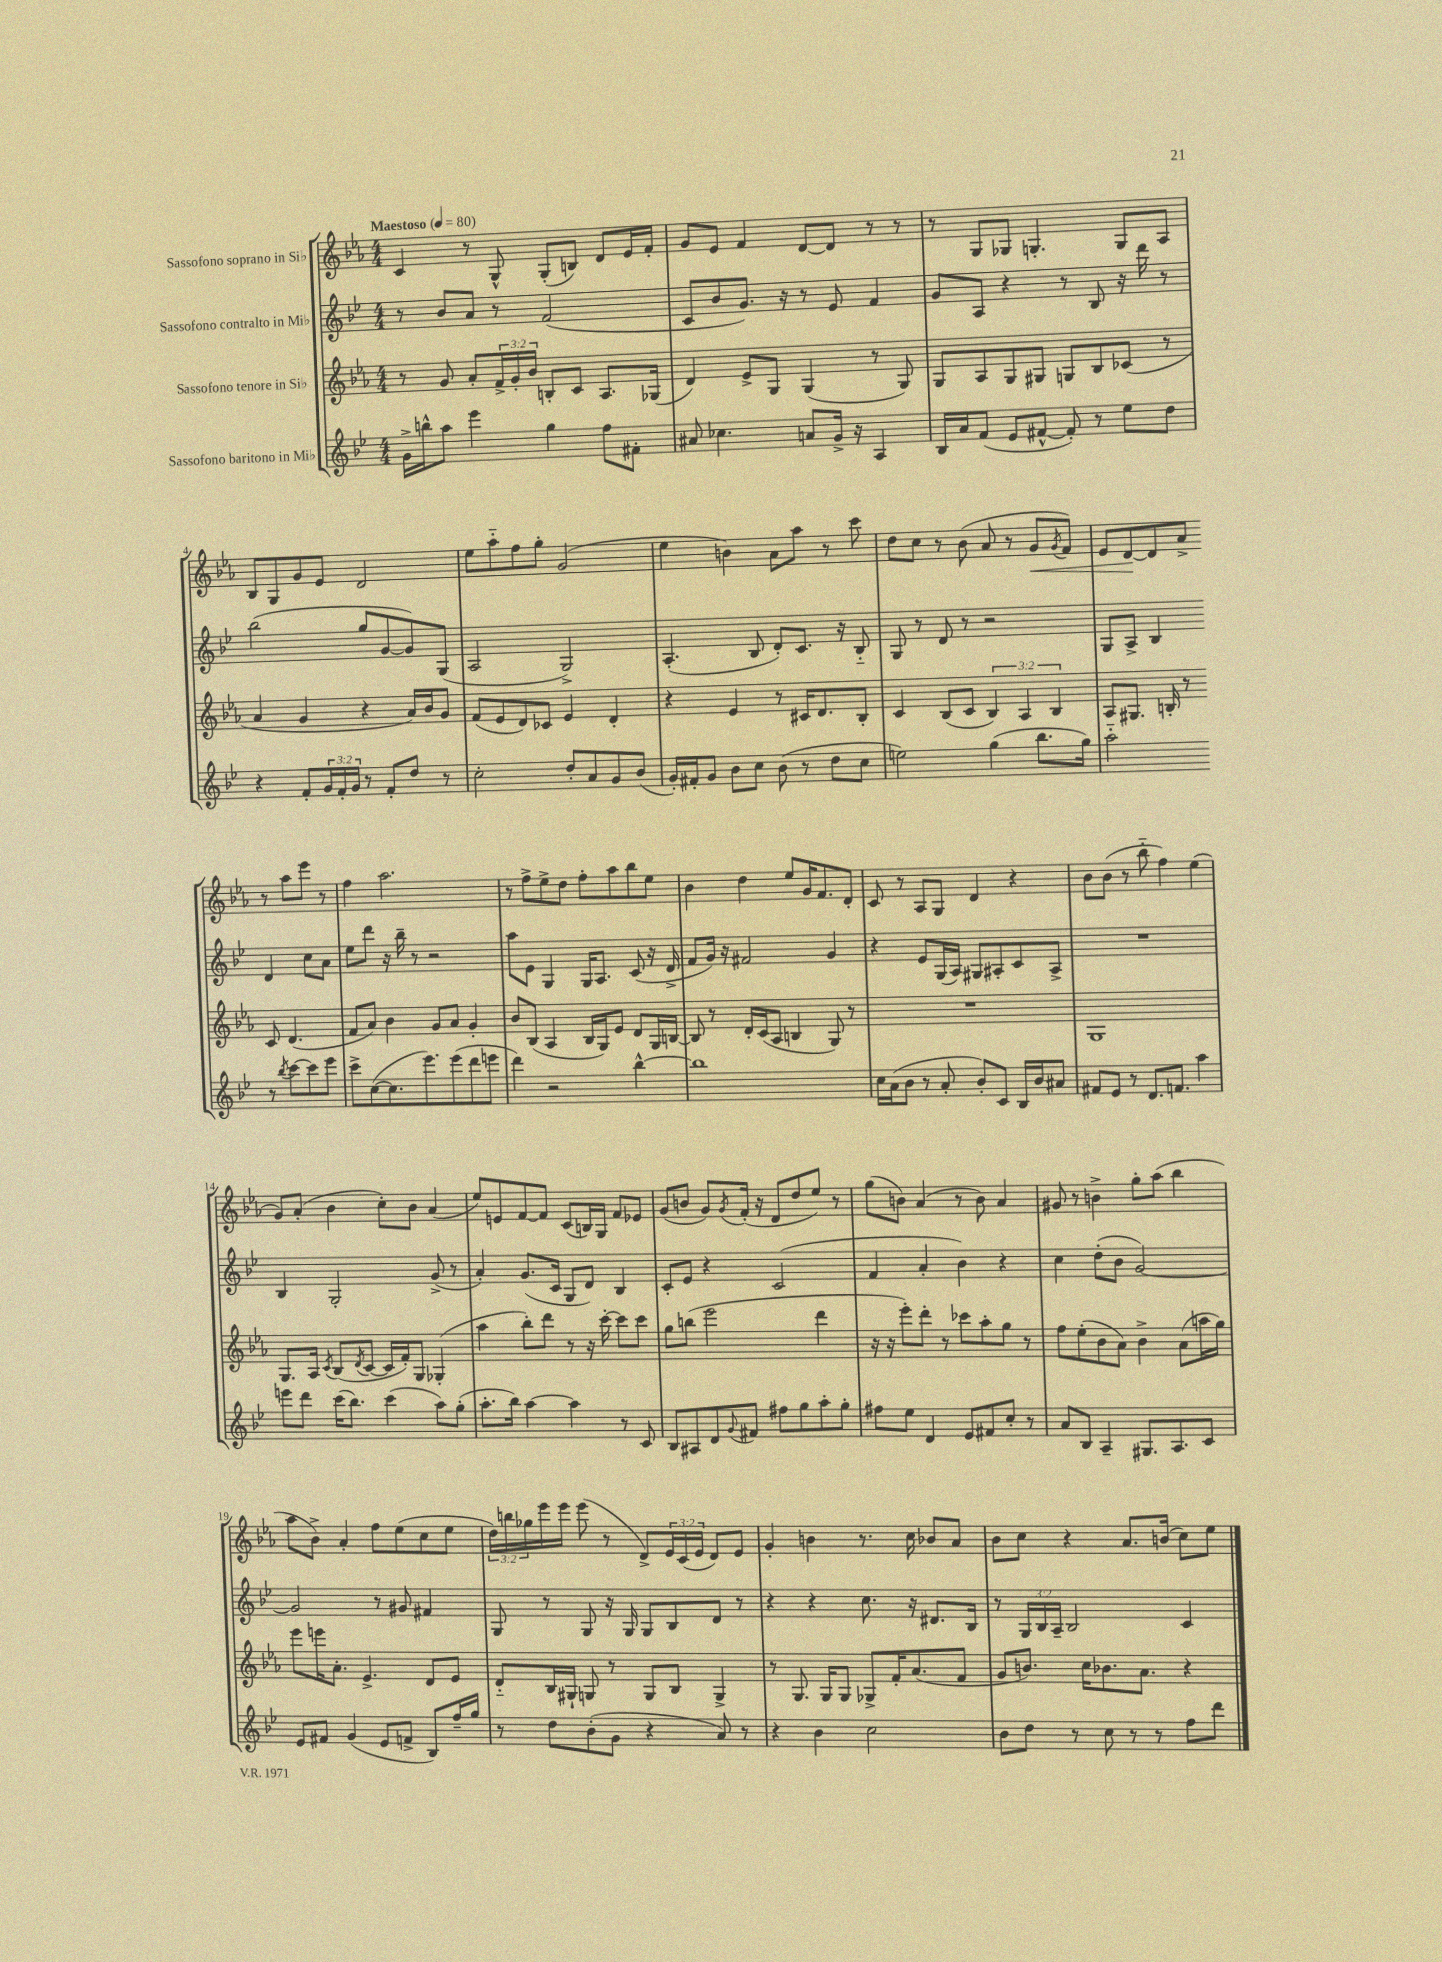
<<
\new StaffGroup <<
\new Staff = "s0" \with { instrumentName = "Sassofono soprano in Sib" } {
    \clef treble \key ees \major \numericTimeSignature \time 4/4 \override Staff.TupletNumber.text = #tuplet-number::calc-fraction-text \tempo "Maestoso" 4 = 80
    c'4 r8 g8-^ g8-.( b8) d'8 ees'16 f'16-. |
    g'8 ees'8 f'4 d'8~ d'8 r8 r8 |
    r8 g8 ges8 g4.-. g8 aes8 |
    bes8 g8 g'8 ees'8 d'2 |
    ees''8 aes''8-_ f''8 g''8-. g'2( |
    ees''4 b'4) aes'8 aes''8 r8 c'''8 |
    d''8 c''8 r8 bes'8( aes'8 r8 g'8\< \acciaccatura { g'8 } f'8) |
    ees'8 d'8~\! d'8 aes'8-> r8 aes''8 ees'''8 r8 |
    f''4 aes''2. |
    r8 f''8-> ees''8-> d''8 f''8-. aes''8 bes''8 ees''8 |
    bes'4 d''4 ees''8 g'16 f'8. d'8-. |
    c'8 r8 aes8 g8 d'4 r4 |
    bes'8 bes'8( r8 bes''8-_ f''4) ees''4( |
    g'8) aes'8-.( bes'4 c''8-.) bes'8 aes'4( |
    ees''8) e'8 f'8~ f'8 c'8( b16) g16 f'8 ees'8 |
    g'8( b'8 g'8) \acciaccatura { g'8 } f'16-.( r16 d'8 d''8 ees''8) r8 |
    g''8( b'8) aes'4( r8 b'8) aes'4 |
    gis'8 r8 b'4-> g''8-. aes''8( bes''4 |
    aes''8 bes'8->) aes'4-. f''8 ees''8( c''8 ees''8 |
    \tuplet 3/2 { d''16) b''16 ges''16 } ees'''16 ees'''16 ees'''8( r8 d'8->) \tuplet 3/2 { ees'16 c'16( ees'16 } d'8) ees'8 |
    g'4-. b'4 r8. c''16 bes'8 aes'8 |
    bes'8 c''8 r4 aes'8. b'16( c''8) ees''8 \bar "|." |
}
\new Staff = "s1" \with { instrumentName = "Sassofono contralto in Mib" } {
    \clef treble \key bes \major \numericTimeSignature \time 4/4 \override Staff.TupletNumber.text = #tuplet-number::calc-fraction-text
    r8 bes'8 a'8 r8 f'2( |
    c'8 bes'8 g'8.) r16 r8 ees'8 f'4 |
    g'8 a8 r4 r8 bes8 r16 d'''16 r8 |
    bes''2( g''8 g'8~ g'8) g8( |
    a2 g2->) |
    a4.-.( bes8 d'8-.) c'8. r16 bes8-_ |
    g8 r8 d'8 r8 r2 |
    g8 a8-> bes4 d'4 c''8 a'8 |
    ees''8 d'''8 r16 bes''16-- r8 r2 |
    a''8 ees'8 g4 g16 a8. c'8( r16 d'16-> |
    f'8 g'16) r16 fis'2 g'4 |
    r4 ees'8 g16( a16) gis8 ais8-. c'8 ais8-> |
    R1 |
    bes4 g2-. g'8->( r8 |
    a'4-.) g'8.( c'16 g8 d'8) bes4 |
    c'8-. ees'8 r4 c'2( |
    f'4 a'4-. bes'4) r4 |
    c''4 d''8-.( bes'8 g'2~) |
    g'2 r8 gis'8 fis'4 |
    g8 r8 g8 r16 g16 g8 bes8 d'8 r8 |
    r4 r4 c''8. r16 dis'8. bes16 |
    r8 \tuplet 3/2 { g16 bes16 a16-- } bes2 c'4 \bar "|." |
}
\new Staff = "s2" \with { instrumentName = "Sassofono tenore in Sib" } {
    \clef treble \key ees \major \numericTimeSignature \time 4/4 \override Staff.TupletNumber.text = #tuplet-number::calc-fraction-text
    r8 g'8 aes'8-. \tuplet 3/2 { f'16-> g'16-. bes'16 } b8-. c'8 aes8. ges16( |
    d'4) ees'8-> g8 g4( r8 g8) |
    g8 aes8 g8 gis8 g8 bes8 ces'8( r8 |
    aes'4 g'4 r4 aes'16) bes'16 g'8 |
    f'8( ees'8 d'8) ces'8 ees'4 d'4-. |
    r4 ees'4 r8 cis'16 d'8. bes8-. |
    c'4 bes8( c'8 \tuplet 3/2 { bes4) aes4 bes4 } |
    aes8 gis8. b16-. r8 c'8 d'4.( |
    f'8 aes'8) bes'4 g'8 aes'8 g'4-. |
    bes'8 bes8( aes4 bes16 g16) ees'8 d'8 g16 b16~ |
    b8 r8 d'16-. c'16( aes8 b4 g8) r8 |
    R1 |
    g1 |
    g8. aes16 \acciaccatura { c'8 } bes8( \acciaccatura { d'8 } c'8~ c'16 f'16-.) g8 ges4-.( |
    aes''4 bes''8-.) d'''8 r8 r16 c'''16~-. c'''8 c'''8 |
    g''8 b''8( ees'''2 d'''4 |
    r16 r16 ees'''8-.) d'''8-. r8 ces'''8 aes''8-. g''8 r8 |
    f''8 ees''8-.( bes'8 aes'8) bes'4-> aes'8( a''16 g''16) |
    ees'''8 e'''16 aes'8.-. ees'4.-> d'8 ees'8 |
    d'8-_ bes16 gis16-! g8 r8 g8 bes8 g4-> |
    r8 g8. g16 g8 ges8-> f'16-. aes'8.( f'8 |
    g'8 b'8.) c''16 bes'8. aes'8. r4 \bar "|." |
}
\new Staff = "s3" \with { instrumentName = "Sassofono baritono in Mib" } {
    \clef treble \key bes \major \numericTimeSignature \time 4/4 \override Staff.TupletNumber.text = #tuplet-number::calc-fraction-text
    g'16-> b''16-^ a''8 ees'''4 g''4 f''8 fis'8-. |
    ais'8 ces''4. a'8 g'16-> r16 a4 |
    bes16 a'16 f'8( ees'8 fis'8~-^ fis'8-.) r8 ees''8 d''8 |
    r4 f'8-. \tuplet 3/2 { g'16 f'16-. g'16 } r8 f'8-. d''8 r8 |
    c''2-. d''8-. a'8 g'8 bes'8( |
    g'16-.) fis'16-. g'8 bes'8 c''8 bes'8( r8 d''8 c''8 |
    e''2) g''4( bes''8. g''16) |
    a''2-_ r8 \acciaccatura { bes''8 } c'''8~ c'''8 ees'''8 |
    c'''8-> c''8~( c''8. ees'''8.) ees'''8( d'''8 e'''8 |
    d'''4) r2 bes''4~-^ |
    bes''1 |
    c''16 a'16( bes'8 r8 a'8-. bes'8-.) c'8 bes16 bes'16 ais'8 |
    fis'8 ees'8 r8 d'8. f'8. a''4 |
    e'''8 d'''8 c'''16( bes''8.) c'''4( a''8) g''8-.( |
    a''8.-. bes''16) a''4~ a''4 r8 c'8 |
    bes8 ais8 d'8 \appoggiatura { g'8 } fis'8 fis''8 g''8 a''8-. g''8-. |
    fis''8 ees''8 d'4 ees'8 fis'8 c''8-. r8 |
    a'8 bes8 a4-- gis8. a8. c'8 |
    ees'8 fis'8 g'4( ees'8 f'8-> bes8) f''16-- g''16 |
    r8 d''8 bes'8-.( g'8 r4 a'8) r8 |
    r4 bes'4 c''2 |
    bes'8 d''8 r8 c''8 r8 r8 f''8 d'''8 \bar "|." |
}
>>
>>
